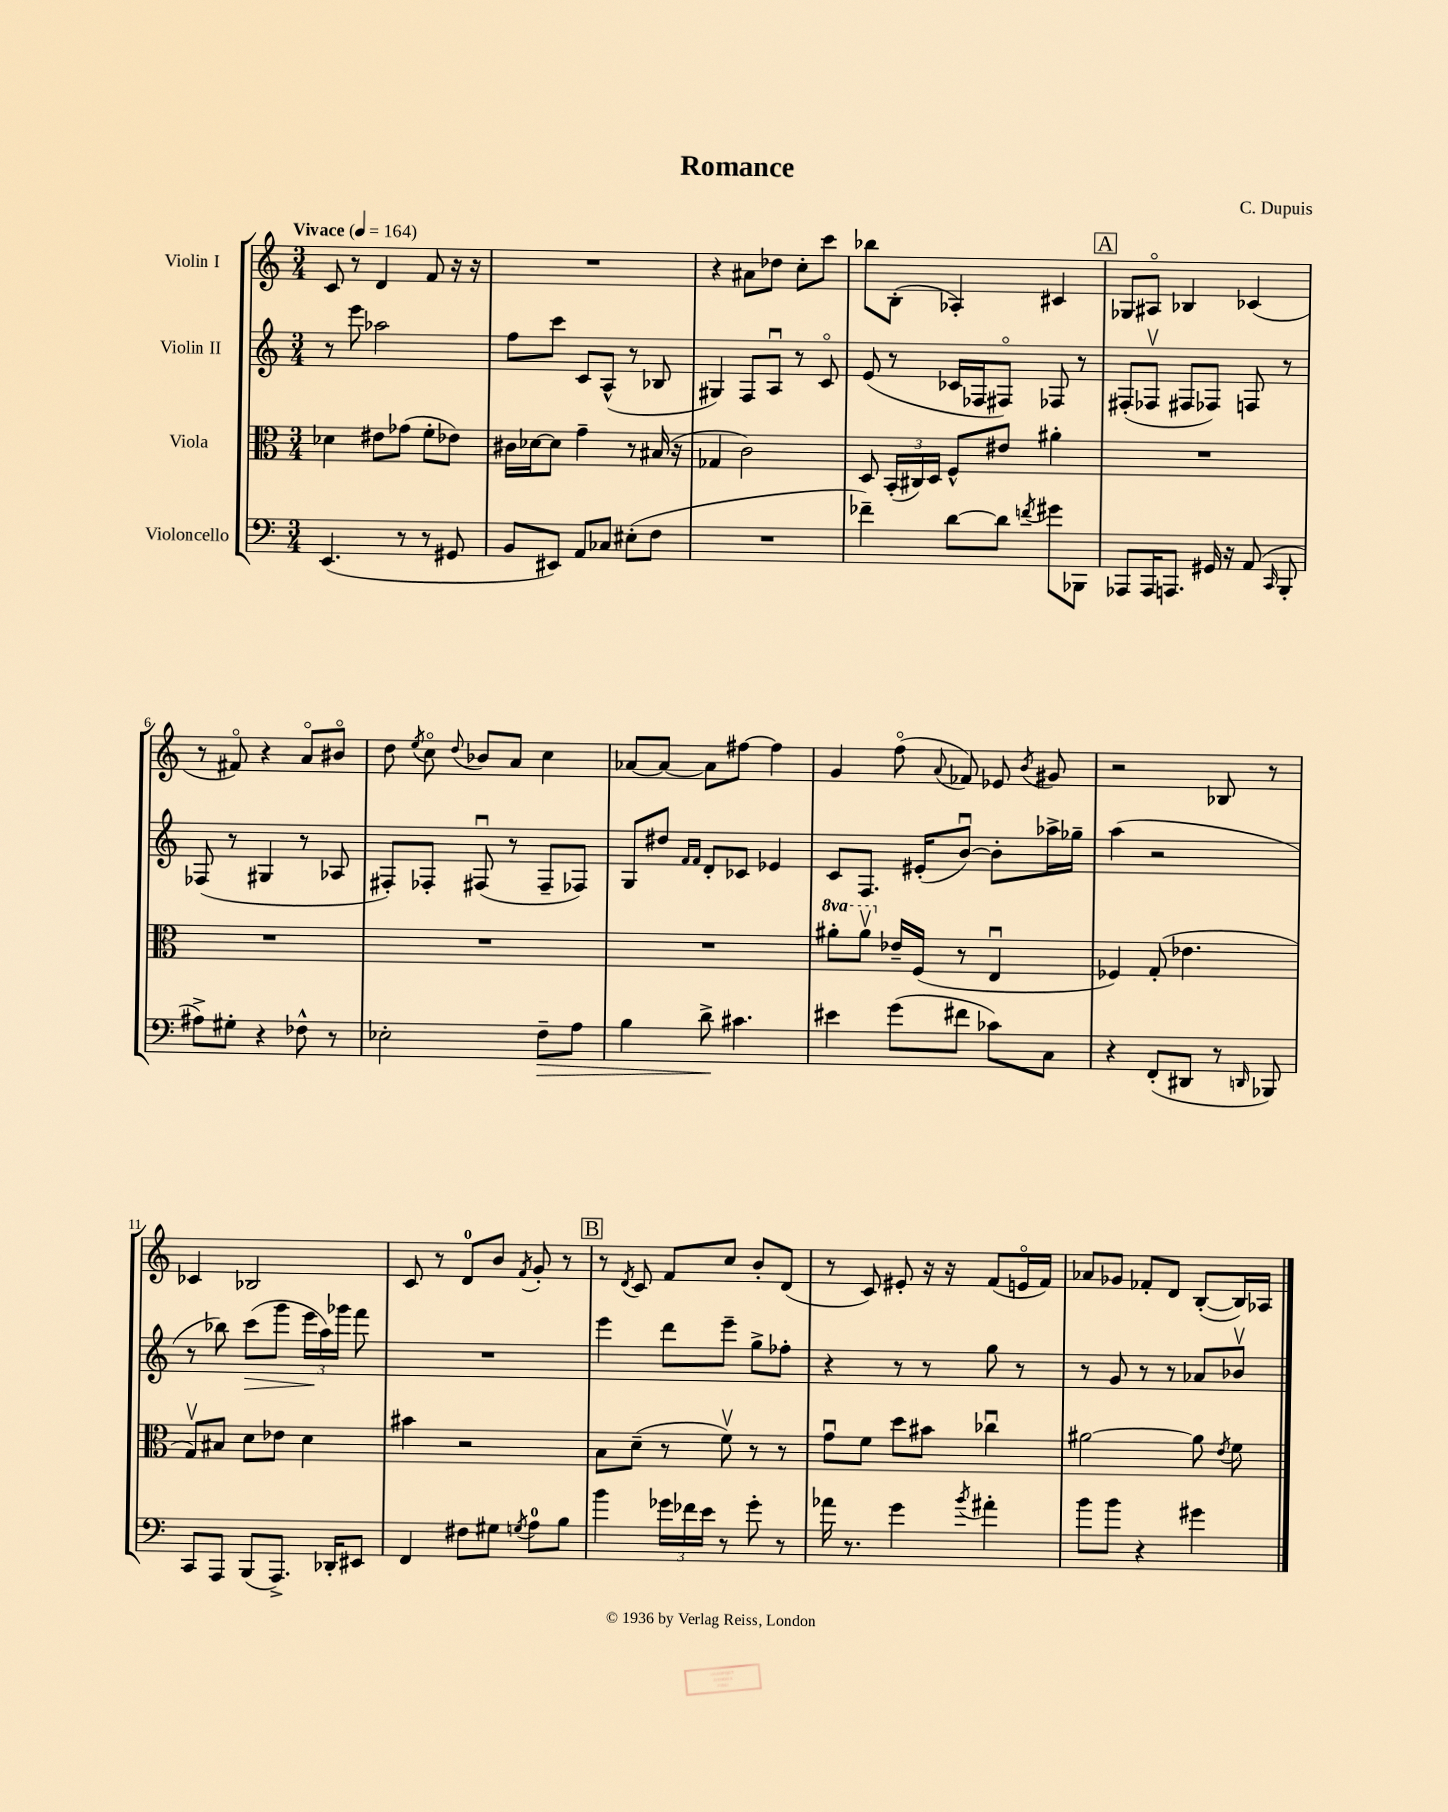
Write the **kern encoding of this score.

**kern	**kern	**kern	**kern
*staff4	*staff3	*staff2	*staff1
*clefF4	*clefC3	*clefG2	*clefG2
*k[]	*k[]	*k[]	*k[]
*M3/4	*M3/4	*M3/4	*M3/4
*MM164	*MM164	*MM164	*MM164
(4.EE	4d-	8r	8c
.	.	8eee	8r
.	8e#	2aa-	4d
8r	(8g-	.	.
8r	8f'	.	8f
8GG#	8e-)	.	16r
.	.	.	16r
=	=	=	=
8BB	16c#	8ff	2.r
.	[16d-	.	.
8EE#)	8d-]	8ccc	.
8AA	4g~	8c	.
8C-	.	(8A^^	.
(8E#'	8r	8r	.
8F	(16B#	8B-	.
.	16r	.	.
=	=	=	=
2.r	4G-	4G#)	4r
.	2c)	8F	8a#
.	.	8Au	8dd-
.	.	8r	8cc'
.	.	8co	8ccc
=	=	=	=
4f-~)	8D	(8e	8bb-
.	(24BB'	8r	(8B'
.	24C#)	.	.
.	24D	.	.
[8d	8F^^	16c-	4A-')
.	.	16F-	.
8d]	8e#	8F#o)	.
8qf	.	.	.
8g#	4a#'	8F-	4c#
8BBB-	.	8r	.
=	=	=	=
8AAA-	2.r	(8F#'	8G-
16AAA-	.	8F-v	8A#o
8.AAA	.	.	.
.	.	8F#	4B-
16GG#	.	8F-)	.
16r	.	.	.
(8AA	.	8F	(4c-
16qqCC	.	.	.
8BBB'	.	8r	.
=	=	=	=
8A#^)	2.r	(8F-	8r
8G#'	.	8r	8f#o)
4r	.	4G#	4r
8F-^^	.	8r	8ao
8r	.	8A-	8b#o
=	=	=	=
2E-'	2.r	8F#')	8dd
.	.	.	8qee
.	.	8F-'	8cco
.	.	.	8qqdd
.	.	(8F#u	8b-
.	.	8r	8a
8F~	.	8F#~	4cc
8A	.	8F-)	.
=	=	=	=
4B	2.r	8G	[8a-
.	.	8dd#	8a-_
.	.	16qqf	.
.	.	16qqf	.
8d^	.	8d'	8a-]
4.c#	.	8c-	[8ff#
.	.	4e-	4ff#]
=	=	=	=
4e#	8aa#'	8c	4g
.	8aa#v	8.F	.
(8g	16e-~	.	(8ffo
.	(16F	(16e#'	.
.	.	.	8qqa
8f#	8r	[8bu)	8f-)
8c-)	4Eu	8b']	8e-
.	.	.	8qb
8C	.	16aa-^	8g#
.	.	16gg-~	.
=	=	=	=
4r	4F-)	(4aa	2r
(8FF'	(8G'	2r	.
8DD#	4.e-	.	.
8r	.	.	8B-
16qqDD	.	.	.
8BBB-)	.	.	8r
=	=	=	=
8CC	8Gv)	8r	4c-
8AAA	8B#	8bb-)	.
(8BBB	8d	(8ccc	2B-
8.AAA^)	8e-	8ggg	.
.	4d	24eee	.
.	.	24aa)	.
16DD-'	.	.	.
.	.	24ggg-	.
8EE#	.	8fff	.
=	=	=	=
4FF	4b#	2.r	8c
.	.	.	8r
8F#	2r	.	8d
8G#	.	.	8b
8qG	.	.	8qf
8A	.	.	8g'
8B	.	.	8r
=	=	=	=
4b	8B	4eee	8r
.	.	.	8qd
.	(8d~	.	8c
24g-	8r	8ddd	8f
24f-	.	.	.
24e	.	.	.
8r	8fv)	8eee~	8cc
8g-'	8r	8gg^	8b'
8r	8r	8ff-'	(8d
=	=	=	=
16a-	8gu	4r	8r
8.r	.	.	.
.	8f	.	8c)
4g	8dd	8r	8e#'
.	8b#	8r	16r
.	.	.	16r
8qb	.	.	.
4a#'	4cc-u	8gg	(8f
.	.	8r	16eo
.	.	.	16f)
=	=	=	=
8b	[2a#	8r	8a-
8b	.	8g	8g-
4r	.	8r	8f-'
.	.	8r	8d
4g#	8a#]	8a-	([8B'
.	8qe	.	.
.	8f	8b-v	16B])
.	.	.	16A-
==	==	==	==
*-	*-	*-	*-
